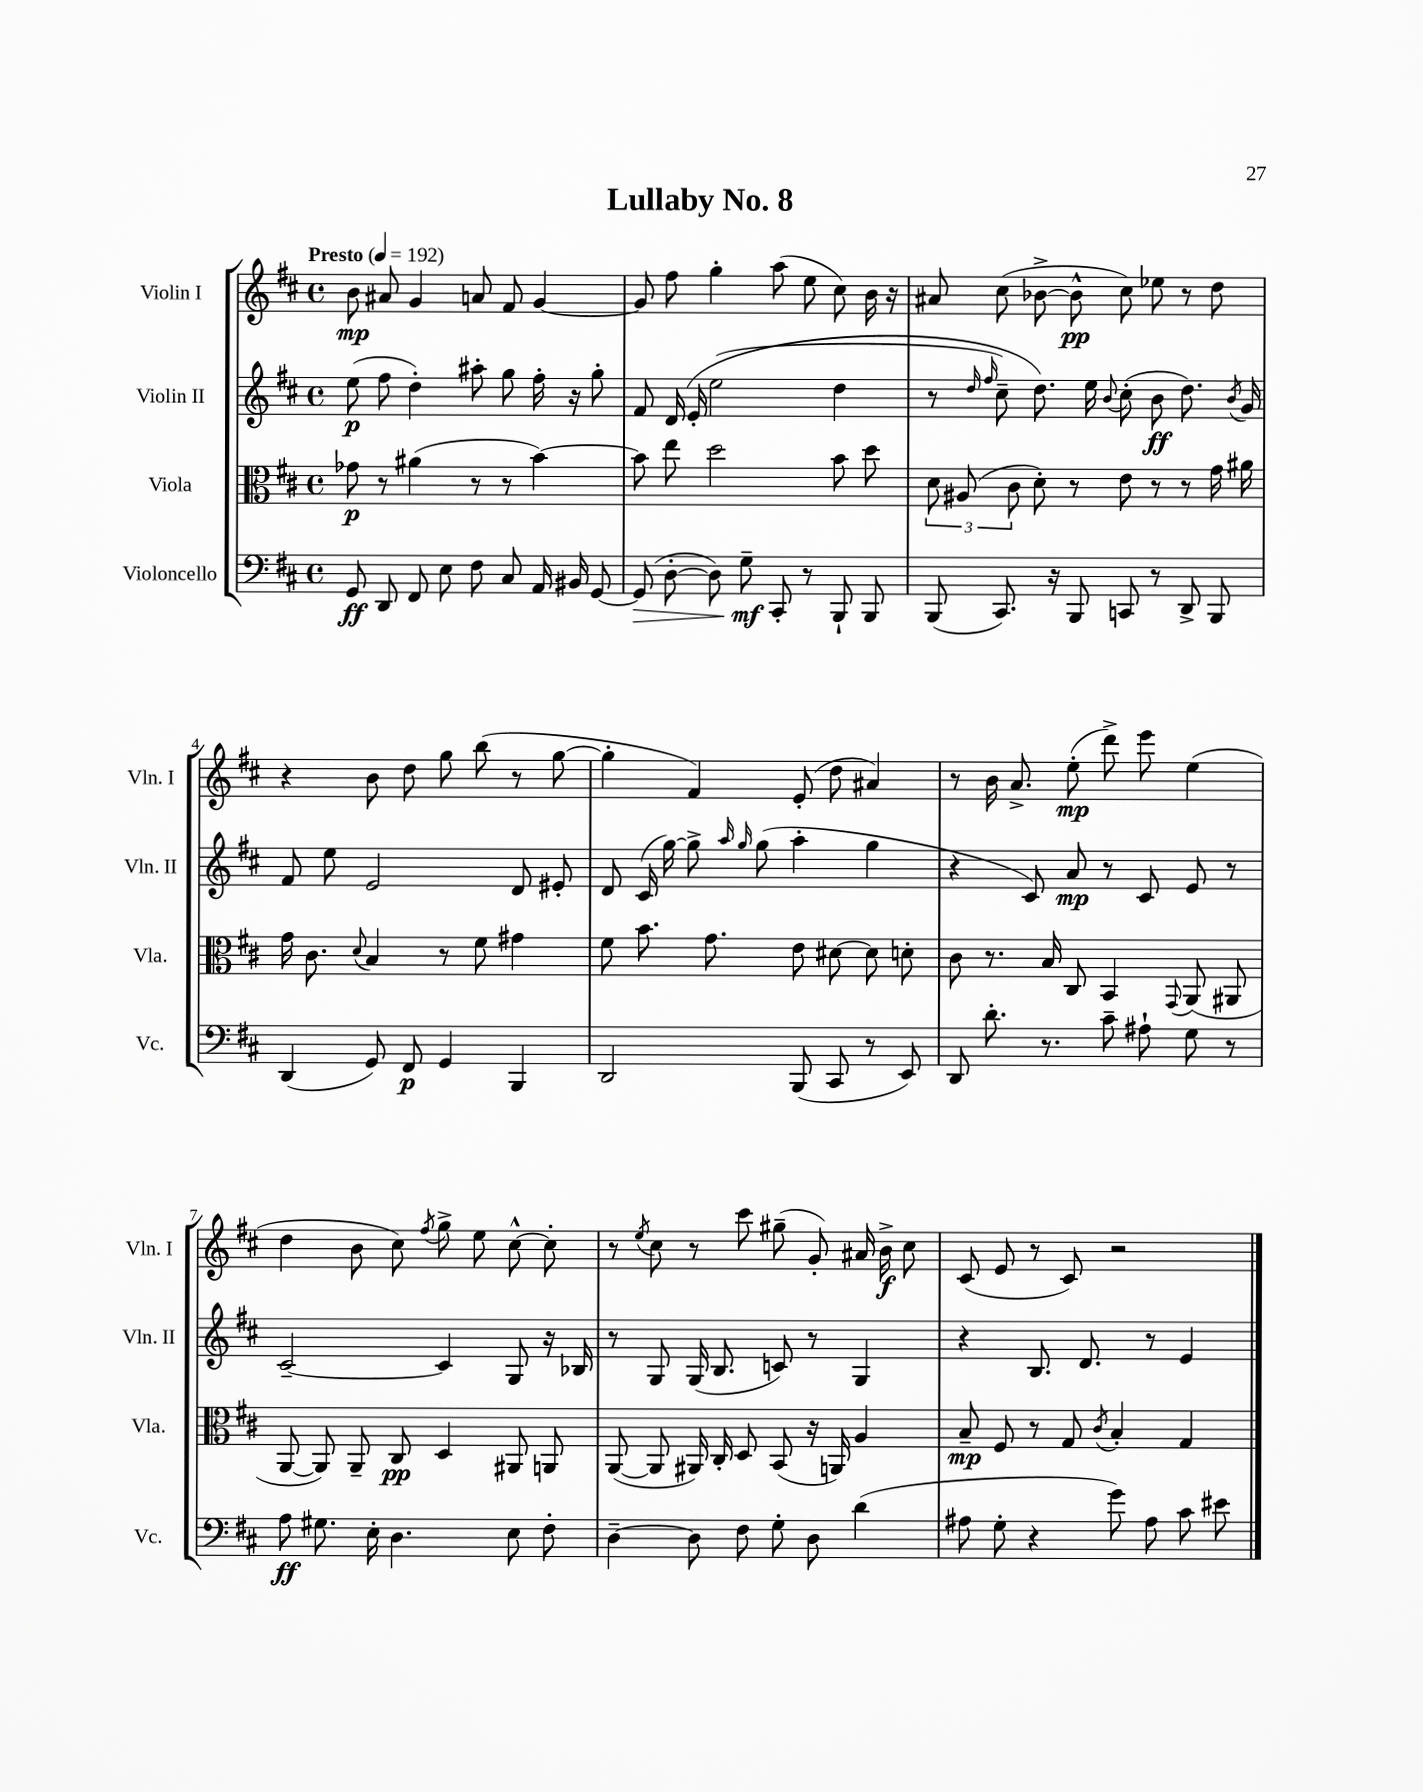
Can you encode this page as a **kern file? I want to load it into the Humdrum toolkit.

**kern	**kern	**kern	**kern
*staff4	*staff3	*staff2	*staff1
*clefF4	*clefC3	*clefG2	*clefG2
*k[f#c#]	*k[f#c#]	*k[f#c#]	*k[f#c#]
*M4/4	*M4/4	*M4/4	*M4/4
*met(c)	*met(c)	*met(c)	*met(c)
*MM192	*MM192	*MM192	*MM192
8GG	8g-	(8ee	8b
8DD	8r	8ff#	8a#
8FF#	(4a#	4dd')	4g
8E	.	.	.
8F#	8r	8aa#'	8a
8C#	8r	8gg	8f#
16AA	[4b)	16ff#'	[4g
16BB#	.	16r	.
[8GG	.	8gg'	.
=	=	=	=
(8GG]	8b]	8f#	8g]
[8D'	8ee	&(16d	8ff#
.	.	16e'	.
8D])	2dd	(2ee	4gg'
8G~	.	.	.
8CC#'	.	.	(8aa
8r	.	.	8ee
8BBB`	8b	4dd	8cc#)
8BBB	8dd	.	16b
.	.	.	16r
=	=	=	=
(8BBB	12d	8r	8a#
.	(12A#	.	.
.	.	16qqdd	.
.	.	16qqff#	.
8.CC#)	.	8cc#~)	(8cc#
.	12c#	.	.
.	8d')	8.dd&)	[8b-^
16r	.	.	.
8BBB	8r	.	8b-^^]
.	.	16ee	.
.	.	8qqb	.
8CC	8e	(8cc#'	8cc#)
8r	8r	8b	8ee-
8DD^	8r	8.dd)	8r
8BBB	16g	.	8dd
.	.	8qb	.
.	16a#	16g	.
=	=	=	=
(4DD	16g	8f#	4r
.	8.c#	.	.
.	.	8ee	.
.	8qqd	.	.
8GG)	4B	2e	8b
8FF#	.	.	8dd
4GG	8r	.	8gg
.	8f#	.	(8bb
4BBB	4g#	8d	8r
.	.	8e#'	[8gg
=	=	=	=
2DD	8f#	8d	4gg']
.	8.b	(16c#	.
.	.	[16gg)	.
.	.	8gg^]	4f#)
.	8.g	.	.
.	.	16qqaa	.
.	.	16qqgg	.
.	.	(8gg	.
(8BBB	8e	4aa'	(8e'
8CC#	[8d#	.	8dd
8r	8d#]	4gg	4a#)
8EE)	8d'	.	.
=	=	=	=
8DD	8c#	4r	8r
8.d'	8.r	.	16b
.	.	.	8.a^
.	.	8c#)	.
8.r	16B	.	.
.	8C#	8a	(8ee'
8c#~	4BB	8r	8ddd^)
8A#`	.	8c#	8eee
.	8qqGG	.	.
8G	(8AA	8e	(4ee
8r	8AA#	8r	.
=	=	=	=
8A	[8AA	[2c#~	4dd
8.G#	8AA])	.	.
.	8AA~	.	8b
16E'	.	.	.
4.D	8C#	.	8cc#)
.	.	.	8qff#
.	4D	4c#]	8gg^
.	.	.	8ee
8E	8AA#	8G	[8cc#^^
8F#'	8AA	16r	8cc#']
.	.	16B-	.
=	=	=	=
[4D~	([8AA	8r	8r
.	.	.	8qee
.	8AA]	8G	8cc#
8D]	16AA#)	(16G	8r
.	16C#'	8.B	.
8F#	8D	.	8ccc#
8G'	(8BB	8c)	(8gg#~
8D	16r	8r	8g')
.	16AA)	.	.
(4d	4A	4G	16a#
.	.	.	16b^
.	.	.	8cc#
=	=	=	=
8A#	8B~	4r	(8c#
8G'	8F#	.	8e
4r	8r	8.B	8r
.	8G	.	8c#)
.	.	8.d	.
.	8qc#	.	.
8g)	4B'	.	2r
8A#	.	8r	.
8c#	4G	4e	.
8e#	.	.	.
==	==	==	==
*-	*-	*-	*-
